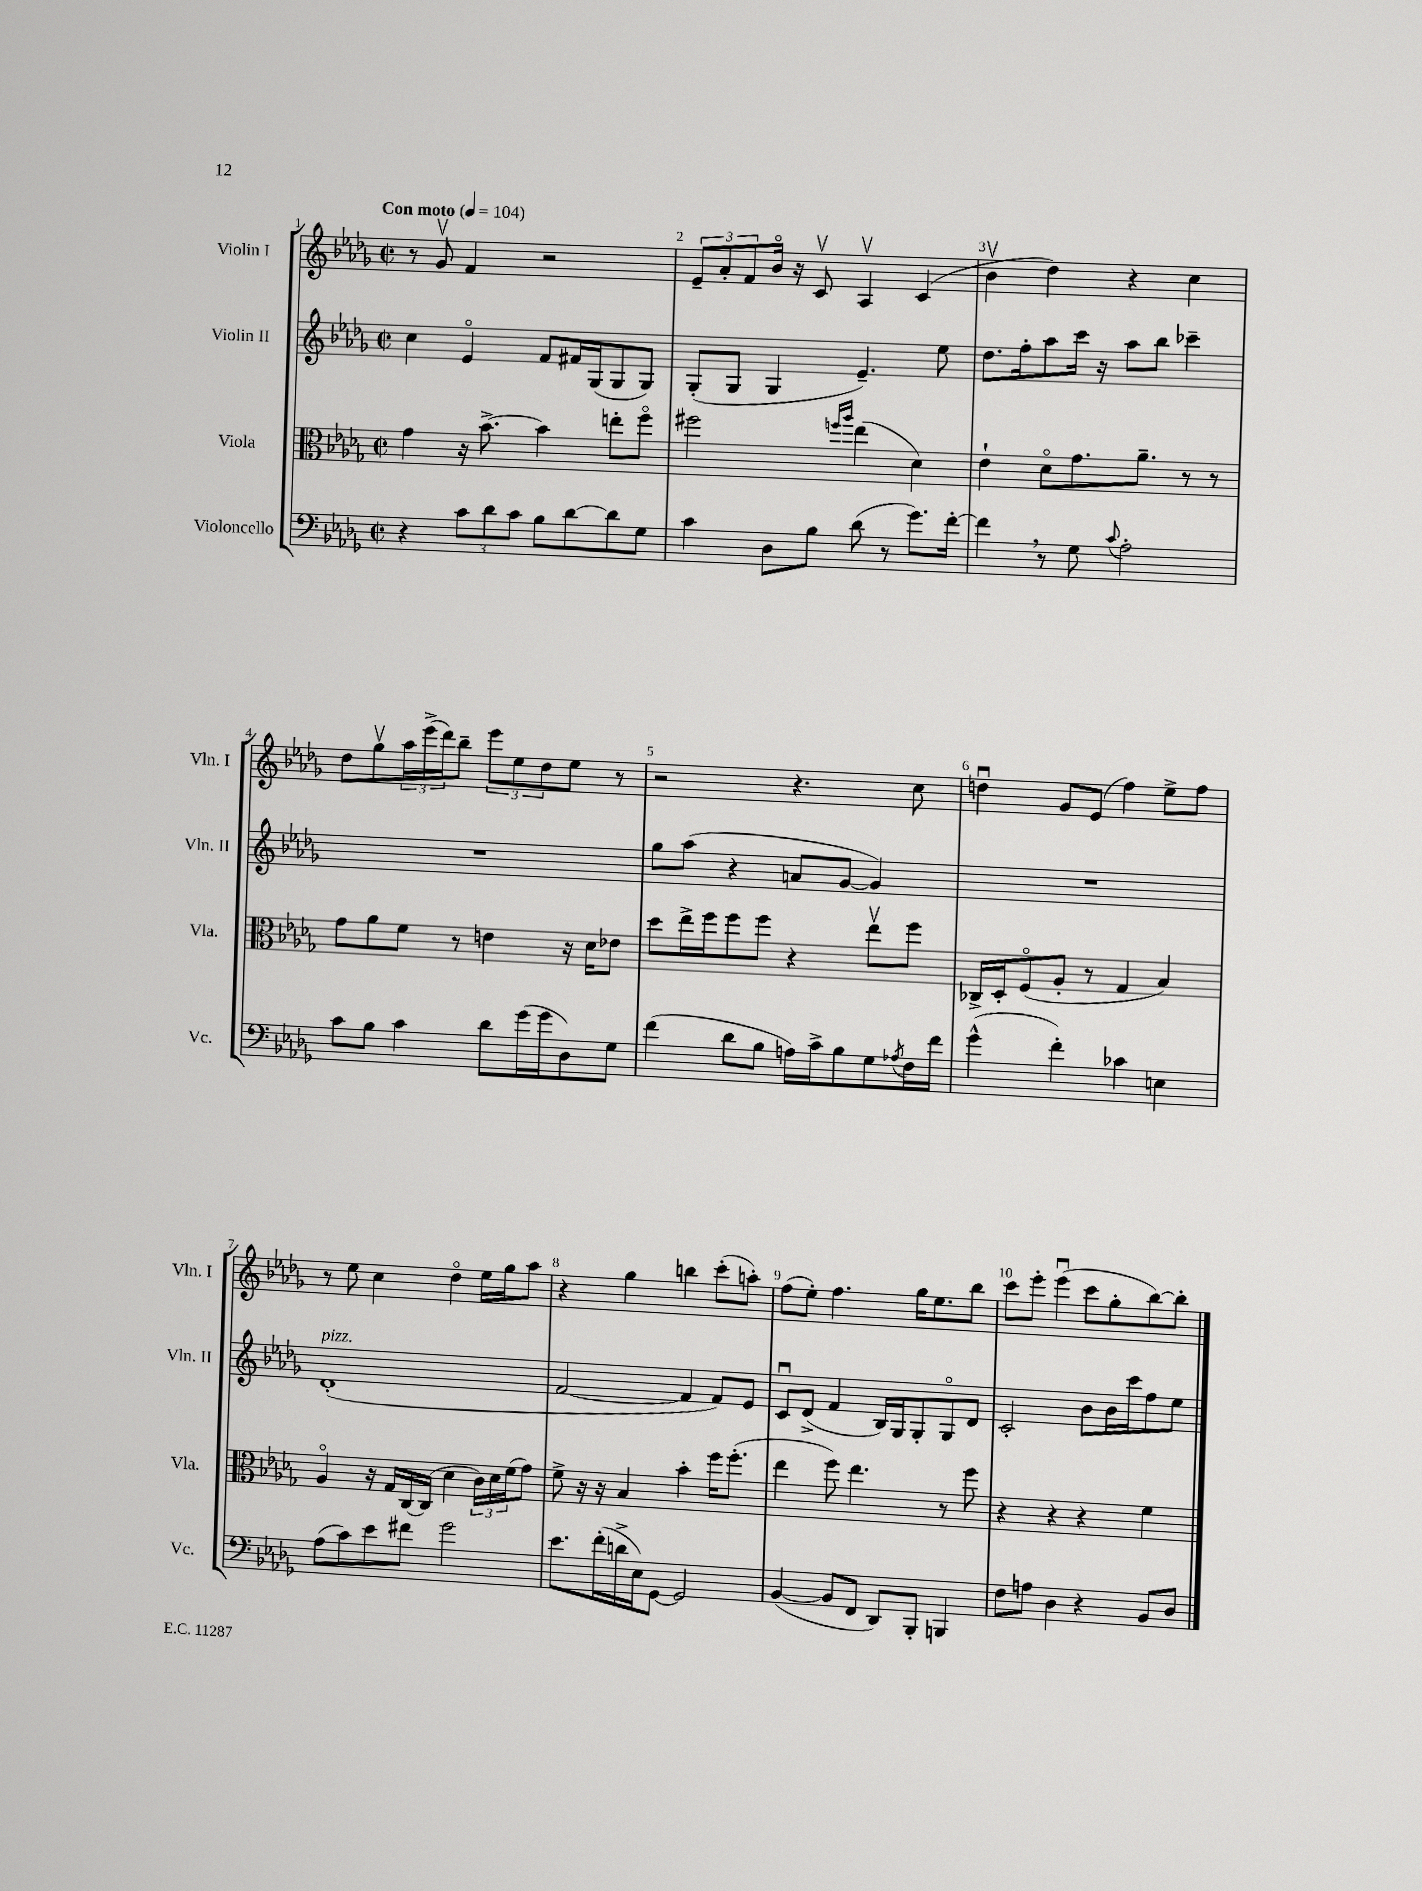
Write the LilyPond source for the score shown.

<<
\new StaffGroup <<
\new Staff = "s0" \with { instrumentName = "Violin I" shortInstrumentName = "Vln. I" } {
    \clef treble \key des \major \defaultTimeSignature \time 2/2 \tempo "Con moto" 4 = 104
    r8 ges'8\upbow f'4 r2 |
    \tuplet 3/2 { ees'8-- aes'8-. f'8 } bes'16\flageolet r16 c'8\upbow aes4\upbow c'4( |
    bes'4\upbow des''4) r4 c''4 |
    des''8 ges''8\upbow \tuplet 3/2 { aes''16 ees'''16->( des'''16) } bes''8-- \tuplet 3/2 { ees'''8 ees''8 des''8 } ees''8 r8 |
    r2 r4. c''8 |
    d''4\downbow ges'8 ees'8( f''4) ees''8-> f''8 |
    r8 ees''8 c''4 des''4\flageolet ees''16 ges''16 aes''8 |
    r4 ges''4 b''4 c'''8-.( a''8-.) |
    f''8( ees''8-.) f''4. ges''16 ees''8. bes''8 |
    c'''8 ees'''8-. ees'''4\downbow( c'''8 ges''8-. bes''8~) bes''8-. \bar "|." |
}
\new Staff = "s1" \with { instrumentName = "Violin II" shortInstrumentName = "Vln. II" } {
    \clef treble \key des \major \defaultTimeSignature \time 2/2
    c''4 ees'4\flageolet f'8 fis'16 ges16( ges8 ges8) |
    ges8-.( ges8 ges4 ees'4.--) ees''8 |
    des''8. f''16-. aes''8 c'''16 r16 aes''8 bes''8 ces'''4-- |
    R1 |
    ges''8 aes''8( r4 a'8 ges'8~ ges'4) |
    R1 |
    des'1-.^\markup { \italic "pizz." }( |
    f'2~ f'4 f'8) ees'8 |
    c'8\downbow des'8->( f'4 bes16) ges16 ges8-. ges8\flageolet des'8 |
    c'2-. bes'8 bes'16 c'''16 f''8 ees''8 \bar "|." |
}
\new Staff = "s2" \with { instrumentName = "Viola" shortInstrumentName = "Vla." } {
    \clef alto \key des \major \defaultTimeSignature \time 2/2
    ges'4 r16 bes'8.~-> bes'4 e''8-. f''8\flageolet |
    fis''2 \grace { f''16 aes''16 } ees''4( des'4) |
    ees'4-! des'8\flageolet ges'8. aes'8.-- r8 r8 |
    ges'8 aes'8 f'8 r8 e'4 r16 des'16 ees'8 |
    des''8 ees''16-> f''16 f''8 f''8 r4 ees''8\upbow f''8 |
    ces16-> des16-. f8\flageolet( aes8-. r8 ges4 bes4) |
    aes4\flageolet r16 ges16 c16~ c16( des'4 \tuplet 3/2 { c'16) des'16 f'16( } ges'8) |
    f'8-> r16 r16 bes4 bes'4-. f''16 f''8.-.( |
    ees''4 f''8) ees''4. r8 f''8 |
    r4 r4 r4 f'4 \bar "|." |
}
\new Staff = "s3" \with { instrumentName = "Violoncello" shortInstrumentName = "Vc." } {
    \clef bass \key des \major \defaultTimeSignature \time 2/2
    r4 \tuplet 3/2 { c'8 des'8 c'8 } bes8 des'8~ des'8 ges8 |
    c'4 des8 bes8 des'8( r8 ges'8.) f'16~-. |
    f'4 \breathe r8 ges8 \appoggiatura { c'8 } aes2-. |
    c'8 bes8 c'4 des'8 ges'16( ges'16 des8) ges8 |
    f'4( des'8 bes8 a16) c'16-> bes8 ges8 \acciaccatura { aes8 } f16 f'16 |
    ges'4-^( f'4-.) ces'4 e4 |
    aes8( c'8) ees'8 fis'8 ges'2 |
    ees'8. f'16-.( d'16-> ees16) ges,8~ ges,2 |
    bes,4~( bes,8 f,8 des,8) bes,,8-. b,,4 |
    f8 a8 des4 r4 bes,8 des8 \bar "|." |
}
>>
>>
\layout { \context { \Score \override BarNumber.break-visibility = ##(#f #t #t) barNumberVisibility = #all-bar-numbers-visible } }
